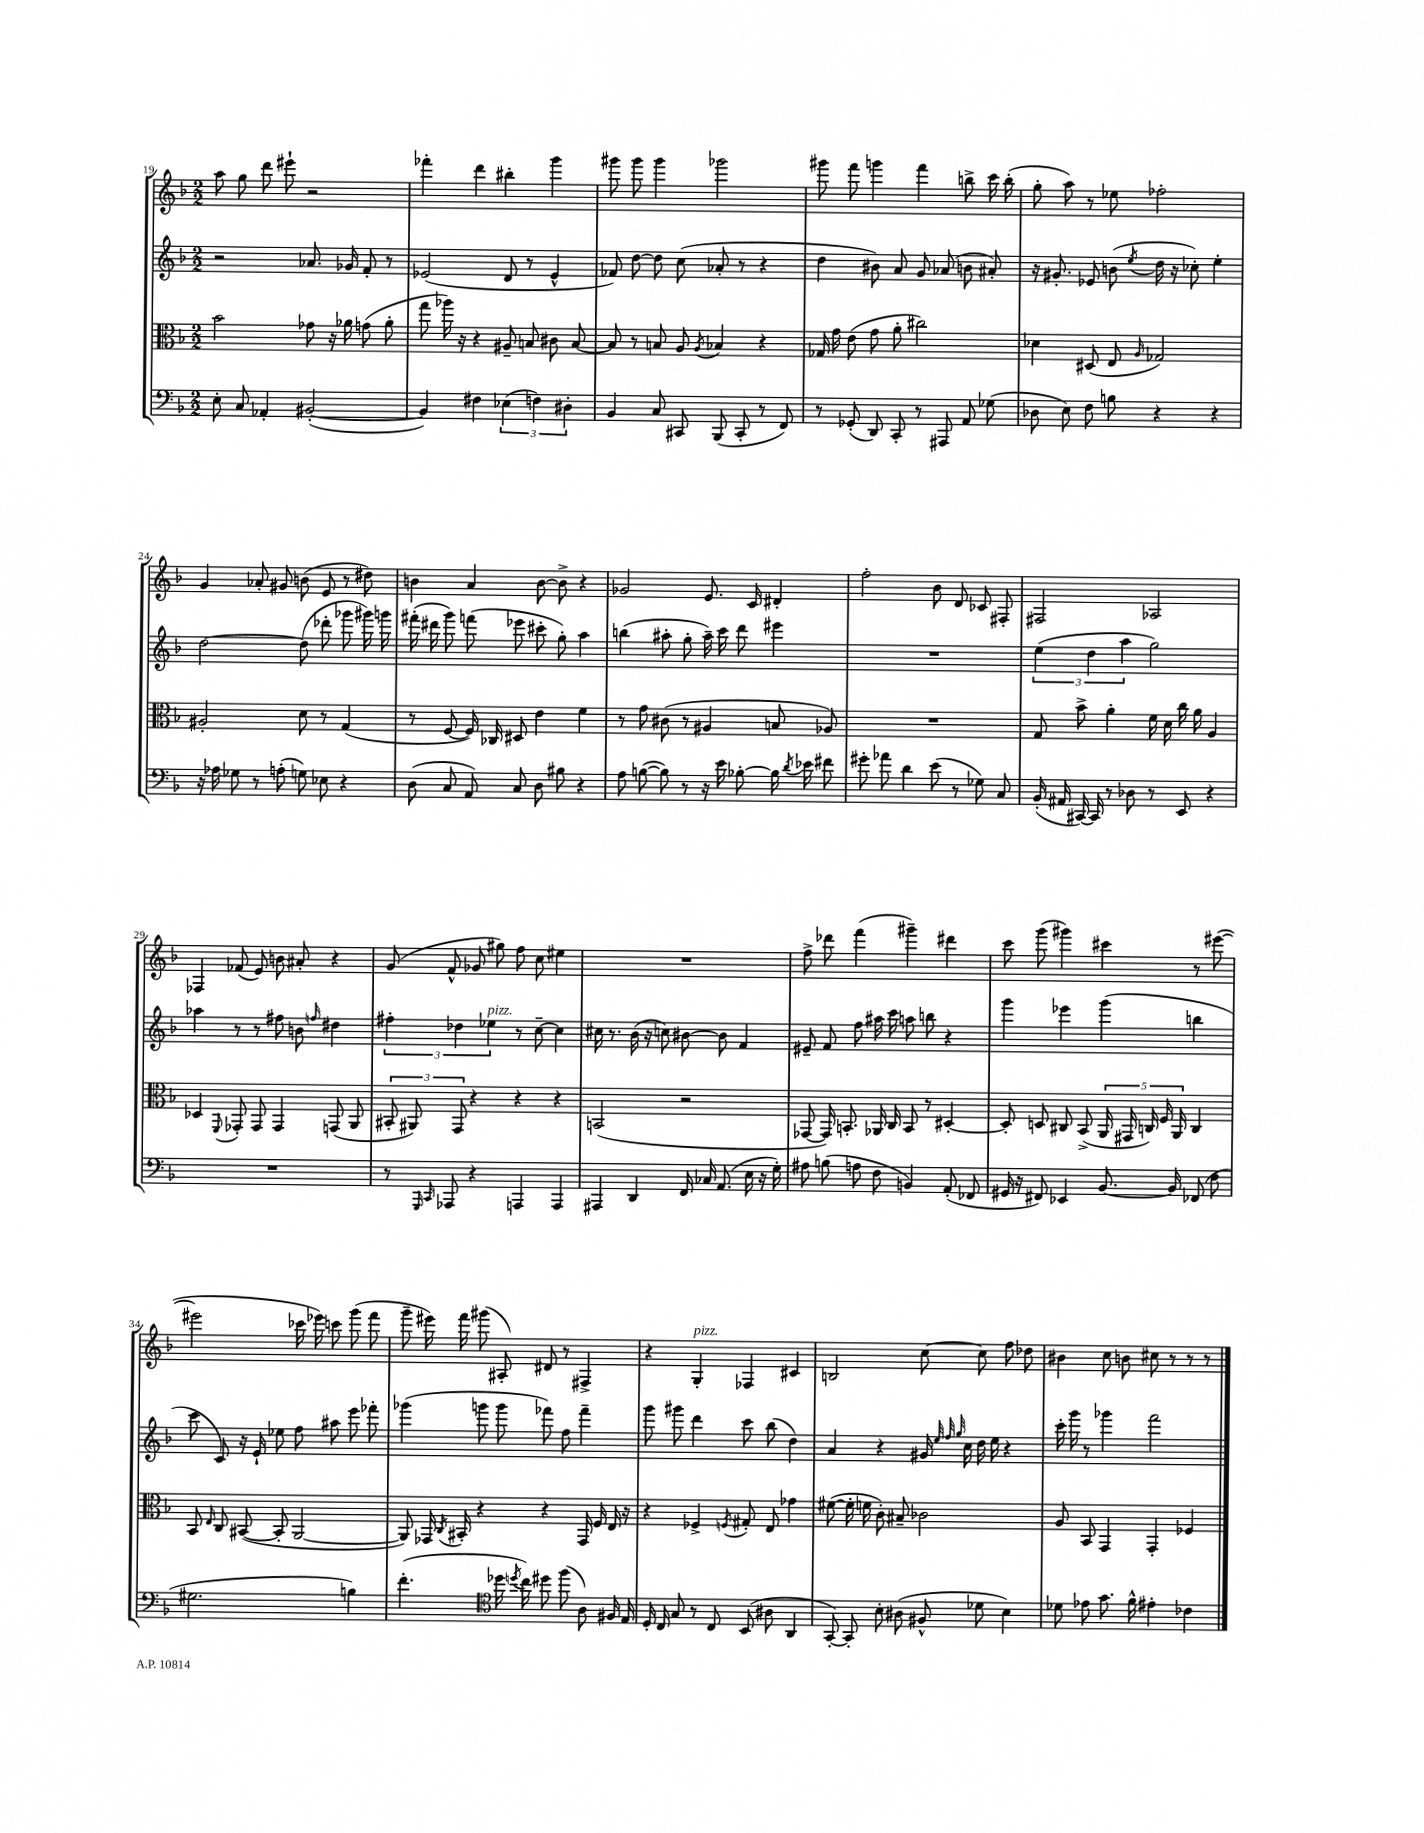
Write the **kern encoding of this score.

**kern	**kern	**kern	**kern
*staff4	*staff3	*staff2	*staff1
*clefF4	*clefC3	*clefG2	*clefG2
*k[b-]	*k[b-]	*k[b-]	*k[b-]
*M2/2	*M2/2	*M2/2	*M2/2
8E'	2b-	2r	8aa
8C	.	.	8gg
4AA-'	.	.	8ddd
.	.	.	8eee#`
([2BB#'	8g-	8.a-	2r
.	16r	.	.
.	16a-	16g-	.
.	(8g	8f'	.
.	8a-'	8r	.
=	=	=	=
4BB#])	8gg	(2e-	4fff-'
.	16aa-)	.	.
.	16r	.	.
4F#	4r	.	4ddd
(6E-	8A#~	8d	4bb#'
.	8B	8r	.
6F)	.	.	.
.	8c#	4e-^^	4ggg
6D#'	.	.	.
.	[8B	.	.
=	=	=	=
4BB-	8B]	8f-)	8ggg#
.	8r	[8dd	8ggg#
8C	8B	8dd]	4ggg#
8CC#	8A	(8cc	.
.	8qA	.	.
(8BBB-	4B-	8a-'	2ggg-
8CC#'	.	8r	.
8r	4r	4r	.
8FF)	.	.	.
=	=	=	=
8r	16G-	4dd	8ggg#
.	16g	.	.
(8GG-'	(8e	.	8fff
8DD)	8g	8b#)	4ggg
8CC'	8a'	8a	.
8r	2cc#)	8g	4fff
8AAA#	.	(8a-	.
8AA	.	8b	8bb^
(8G-	.	8a#')	16ccc
.	.	.	(16bb'
=	=	=	=
8D-	4d-	16r	8gg'
.	.	8.g#'	.
8E)	.	.	8aa)
8F	(8D#	8e-	8r
8B	8E	(8b	8ee-
.	16qqA	8qee	.
4r	2G-)	16dd	2ff-'
.	.	16r	.
.	.	8cc-')	.
4r	.	4ee'	.
=	=	=	=
16r	2A#'	[2dd	4g
16A-	.	.	.
8G-	.	.	.
8r	.	.	8a-'
(8A'	.	.	8g#
8G)	8d	(8dd]	(8b
8E-	8r	8ddd-'	8e
4r	(4G	8ggg-	8r
.	.	16ggg#)	8dd#)
.	.	16ggg	.
=	=	=	=
(8D	8r	(16fff#'	4b
.	.	16ddd#	.
8C	[8F	8ggg)	.
8AA)	16F])	(8fff	4a
.	16C-	.	.
8C	8D#	8eee-	.
8D	4e	8ccc#'	[8b
8B#	.	8gg')	8b^]
4r	4f	4aa	4r
=	=	=	=
8A	8r	(4bb	2g-
([8B	8g	.	.
8B])	(8c#	8aa#'	.
8r	8r	8gg'	.
16r	4A#	16aa#~)	8.e
16e	.	16ccc	.
[8B-'	.	8ddd	.
.	.	.	16c
16B-]	8B	4eee#	4d#'
8qd	.	.	.
16e-	.	.	.
8f#	8A-)	.	.
=	=	=	=
8g#'	1r	1r	2ff'
8a-	.	.	.
4d	.	.	.
(8e	.	.	8b-
8r	.	.	8d
8G-)	.	.	8c-
8C	.	.	8F#'
=	=	=	=
(16BB-'	8G	(6ee	2F#
16AA#	.	.	.
[16CC#)	8b-^	.	.
.	.	6dd	.
16CC#]	.	.	.
8r	4a'	.	.
.	.	6aa	.
8D-	.	.	.
8r	16f	2gg)	2A-
.	16d	.	.
8EE	16cc	.	.
.	16a	.	.
4r	4A	.	.
=	=	=	=
1r	4D-	4aa-	4F-
.	8qqFF	.	.
.	8GG-'	8r	(8f-
.	8GG-	8r	8e)
.	4GG-	8ff#	8b
.	.	8b	8a#'
.	.	16qqff	.
.	(8GG	4dd#	4r
.	8AA	.	.
=	=	=	=
8r	12BB#'	6ff#'	(8g
.	12AA#)	.	.
16qqGGG	.	.	.
16qqCC	.	.	.
8AAA-	.	.	8f^^
.	12GG	6dd-	.
4r	4r	.	8g-
.	.	6ee-	.
.	.	.	8gg#)
4AAA	4r	8r	8ff
.	.	[8cc~	8cc
4AAA	4r	4cc]	4ee#
=	=	=	=
4AAA#	(2BB	16cc#	1r
.	.	8.r	.
4DD	.	(16b-	.
.	.	16r	.
.	.	8cc)	.
16FF	2r	[8b#	.
16C-	.	.	.
(8.AA	.	8b#]	.
.	.	4f	.
16E	.	.	.
16r	.	.	.
16G')	.	.	.
=	=	=	=
8A#	[8GG-	8e#~	8ff^
(8B	16GG-])	8f	8ddd-
.	8.BB'	.	.
8A	.	8ff	(4fff
8F	16AA-	16aa#	.
.	16C	16ccc	.
4BB)	8BB	8aa	4ggg#~)
.	8r	8bb	.
(8AA'	[4D#'	4r	4ddd#
8FF-	.	.	.
=	=	=	=
16GG#	8D#']	4ggg	8ccc
16r	.	.	.
8FF#)	8D	.	(8ggg
4EE-	8C#	4eee-	4ggg#)
.	(8BB-^	.	.
[8.BB-	20AA	(4ggg	4ccc#
.	20GG#	.	.
.	20C)	.	.
.	20F	.	.
16BB-]	.	.	.
.	20AA	.	.
(8FF-	4C	4bb	8r
8F	.	.	([8eee#
=	=	=	=
2.G#	8BB-	8ccc	2eee#]
.	16qqE	.	.
.	8C	8c)	.
.	([8BB#	16r	.
.	.	16e`	.
.	8BB#']	8ee-	.
.	[2AA	8ff	16ccc-
.	.	.	16eee-)
.	.	8aa#	8ccc
4B)	.	8eee	(8ggg
.	.	8fff-'	8fff
=	=	=	=
(4.f'	8AA])	(4ggg-	8ggg~
.	16GG-	.	16eee#)
.	8qC	.	.
.	16BB#'	.	16fff
.	4r	8ggg	(8ggg#
*clefC4	*	*	*
16dd-	.	8ggg	8A#')
8qdd	.	.	.
16cc)	.	.	.
8dd#	4r	8fff-)	8d#
(8ff	.	8ff	8r
8A)	16GG-	4fff-~	4F#^
.	16F	.	.
16F#	16E	.	.
16E	16r	.	.
=	=	=	=
16D'	4r	8ggg	4r
16C	.	.	.
8G	.	8ggg#	.
8r	4F-^	4ddd	4G'
8C	.	.	.
.	8qF	.	.
(8BB-	8G#'	8ccc	4F-
8A#	8E	(8bb-	.
4AA	4g-	4dd)	4c#
=	=	=	=
[8GG')	([8f#	4a	2B
8GG']	16f#']	.	.
.	16f	.	.
8B-'	8c')	4r	.
(8A#	8B#~	.	.
8F#^^	2c-	16g#	[8cc
.	.	32qqee	.
.	.	32qqff	.
.	.	32qqgg	.
.	.	16cc	.
8d-	.	16dd	8cc]
.	.	16ee	.
4B-)	.	4r	8ff
.	.	.	8dd-
=	=	=	=
8d-	8A	16ccc'	4b#
.	.	16ggg	.
8e-	8BB-	8r	.
8.g	4GG	4ggg-	8cc
.	.	.	8b
16f^^	.	.	.
4e#'	4GG'	2fff	8cc#
.	.	.	8r
4c-	4F-	.	8r
.	.	.	8r
==	==	==	==
*-	*-	*-	*-
